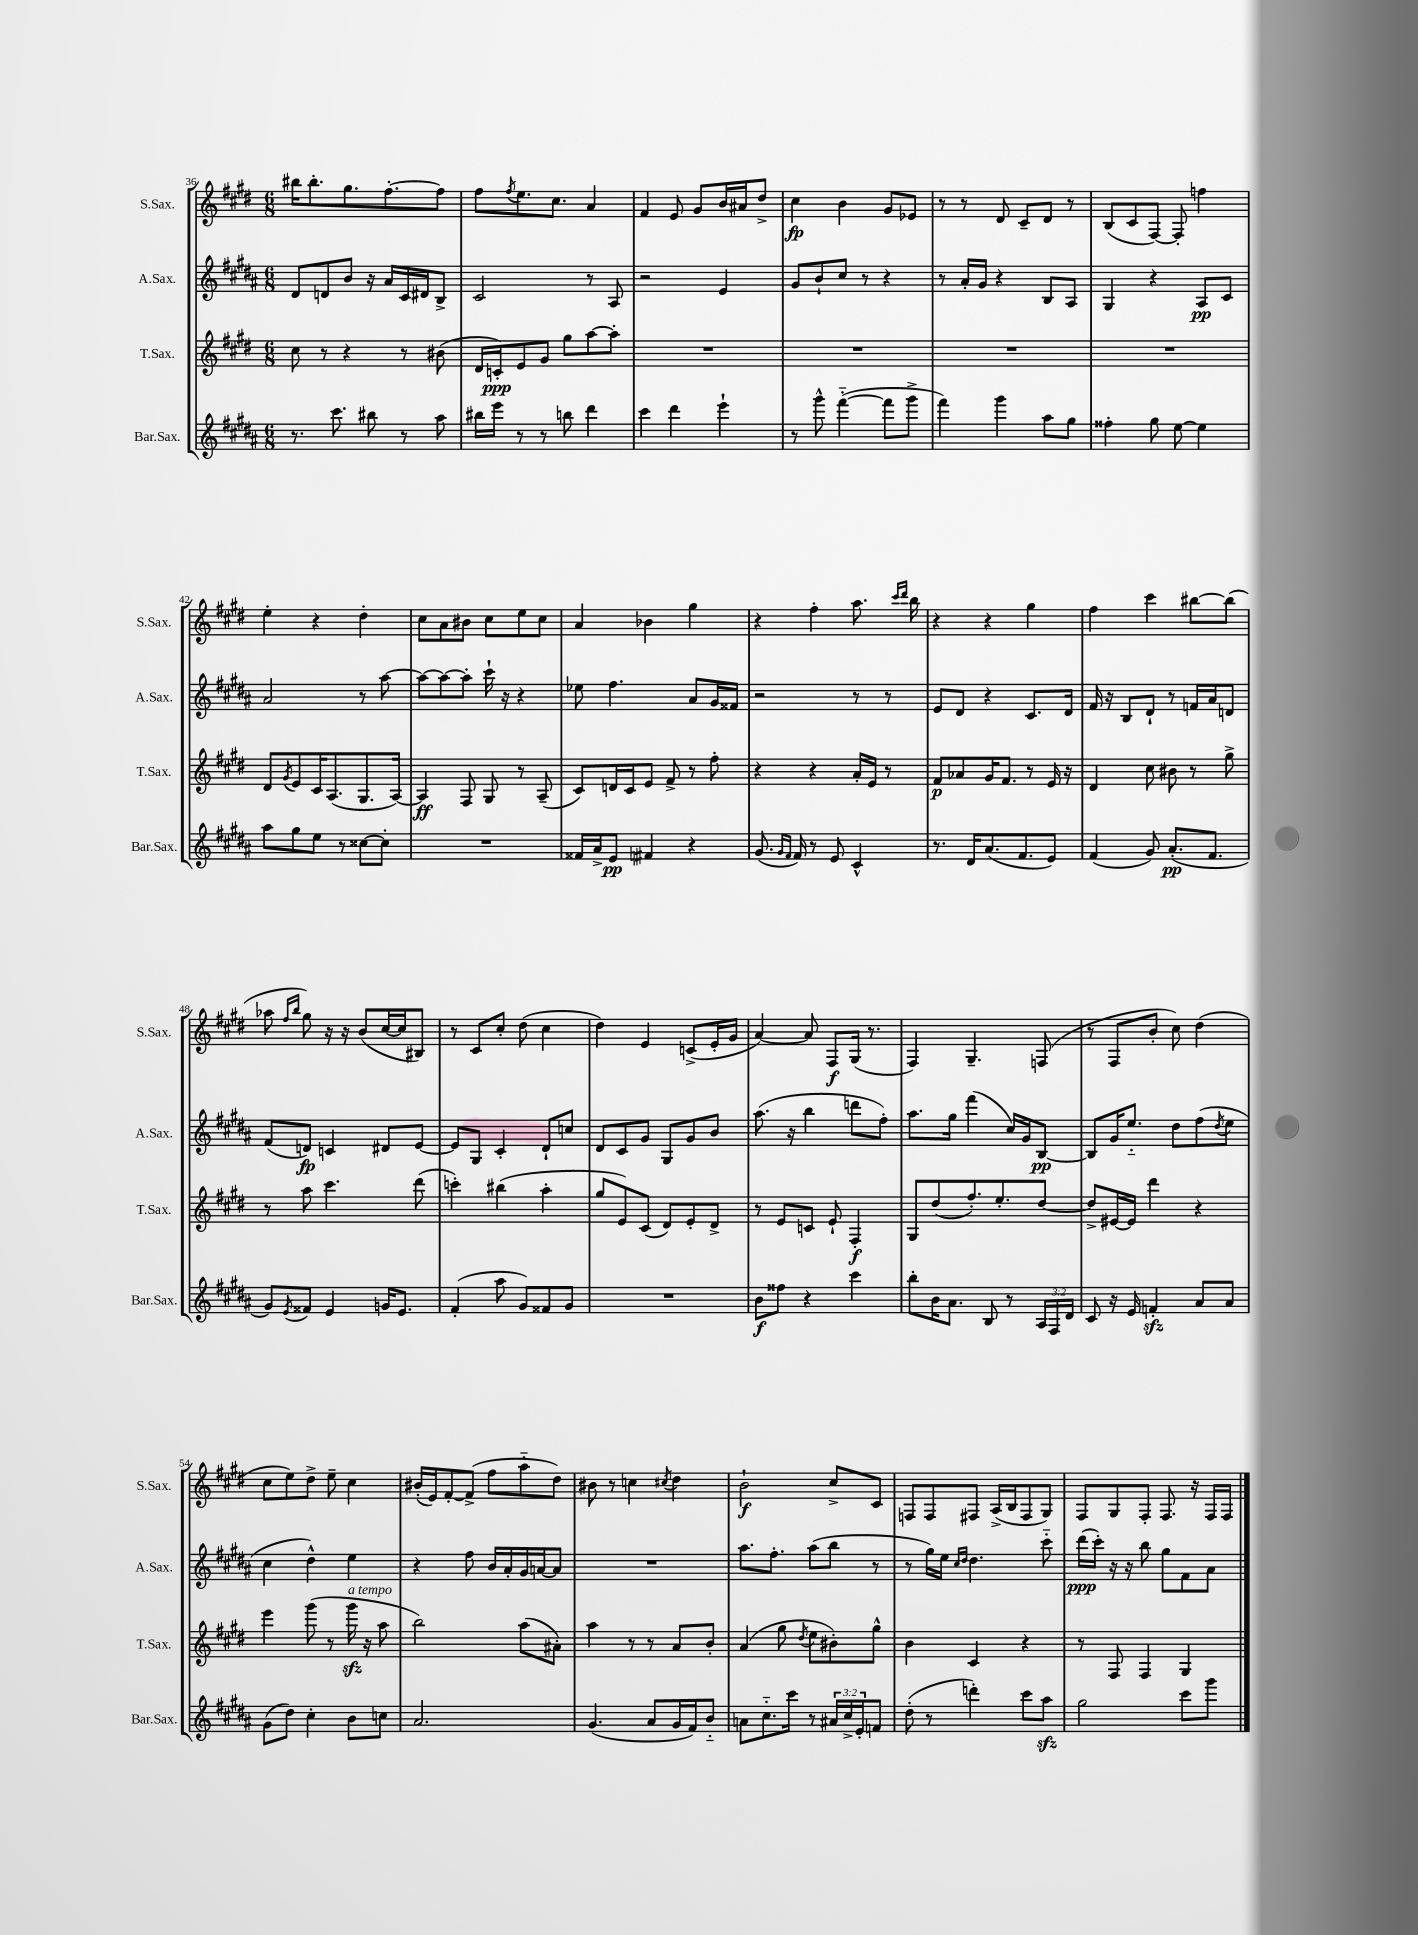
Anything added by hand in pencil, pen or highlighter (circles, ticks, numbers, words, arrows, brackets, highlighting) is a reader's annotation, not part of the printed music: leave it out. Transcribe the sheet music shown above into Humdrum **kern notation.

**kern	**kern	**kern	**kern
*staff4	*staff3	*staff2	*staff1
*clefG2	*clefG2	*clefG2	*clefG2
*k[f#c#g#d#a#]	*k[f#c#g#d#]	*k[f#c#g#d#a#]	*k[f#c#g#d#]
*M6/8	*M6/8	*M6/8	*M6/8
8.r	8cc#	8d#	16bb#
.	.	.	8.bb#'
.	8r	8d	.
8.ccc#	.	.	.
.	4r	8b	8.gg#
8bb#	.	16r	.
.	.	16a#	[8.ff#'
8r	8r	16c#	.
.	.	16d#	.
8aa#	(8b#	8B^	8ff#]
=	=	=	=
16bb#	16d#	2c#	8ff#
16eee	16c')	.	.
.	.	.	8qff#
8r	8e	.	8.ee
8r	8g#	.	.
.	.	.	8.cc#
8bb	8gg#	.	.
4ddd#	[8aa	8r	4a
.	8aa']	8A#	.
=	=	=	=
4ccc#	2.r	2r	4f#
4ddd#	.	.	8e
.	.	.	8g#
4eee`	.	4e	16b
.	.	.	16a#
.	.	.	8dd#^
=	=	=	=
8r	2.r	8g#	4cc#
8ggg#^^	.	8b`	.
([4fff#'~	.	8cc#	4b
.	.	8r	.
8fff#]	.	4r	8g#
8ggg#^	.	.	8e-
=	=	=	=
4fff#)	2.r	8r	8r
.	.	16a#'	8r
.	.	16g#	.
4ggg#	.	4r	8d#
.	.	.	8c#~
8aa#	.	8B	8d#
8gg#	.	8A#	8r
=	=	=	=
4ff##'	2.r	4G#	(8B
.	.	.	8c#
8gg#	.	4r	[8F#)
[8ee	.	.	8F#']
4ee]	.	8A#	4ff
.	.	8c#	.
=	=	=	=
8aa#	8d#	2a#	4ee'
.	8qg#	.	.
8gg#	8e	.	.
8ee	16c#	.	4r
.	(8.A	.	.
8r	.	.	.
[8cc##	8.G#	8r	4dd#'
8cc##']	.	[8aa#	.
.	[16A)	.	.
=	=	=	=
2.r	4A]	8aa#_	8cc#
.	.	8aa#_	8a
.	8F#	8aa#']	8b#
.	8G#	16ccc#`	8cc#
.	.	16r	.
.	8r	4r	8ee
.	(8A~	.	8cc#
=	=	=	=
16f##	8c#)	8ee-	4a
16a#^	.	.	.
8e	16d	4.ff#	.
.	16c#	.	.
4f#	8e	.	4b-
.	8f#^	.	.
4r	8r	8a#	4gg#
.	8ff#'	16g#	.
.	.	16f##	.
=	=	=	=
(8.g#	4r	2r	4r
16qqg#	.	.	.
16qqf#	.	.	.
16f#)	.	.	.
8r	4r	.	4ff#'
8e	.	.	.
4c#^^	16a'	8r	8.aa
.	16e	.	.
.	8r	8r	.
.	.	.	16qqccc#
.	.	.	16qqddd#
.	.	.	16bb
=	=	=	=
8.r	8f#	8e	4r
.	8a-	8d#	.
16d#	.	.	.
(8.a#	16g#	4r	4r
.	8.f#	.	.
8.f#	.	.	.
.	8r	8.c#	4gg#
8e)	16e	.	.
.	16r	16d#	.
=	=	=	=
(4f#	4d#	16f#	4ff#
.	.	16r	.
.	.	8B	.
8g#)	8cc#	8d#`	4ccc#
(8.a#'	8b#	8r	.
.	8r	16f	[8bb#
8.f#	.	16a#	.
.	8gg#^	8d	(8bb#]
=	=	=	=
8g#)	8r	(8f#	8aa-
.	.	.	16qqff#
8qe	.	.	16qqbb
8f##	8aa	8d)	8gg#)
4e	4.ccc#	4c	16r
.	.	.	16r
.	.	.	(8b
16g	.	8d#	[16cc#
8.e	.	.	16cc#]
.	(8ddd#	[8e	8B#)
=	=	=	=
(4f#'	4ccc')	8e]	8r
.	.	8G#	8c#
8aa#	(4bb#	4c#'	8cc#'
8g#)	.	.	(8dd#
8f##	4aa'	8d#`	4cc#
8g#	.	8cc	.
=	=	=	=
2.r	8gg#	8d#	4dd#)
.	8e)	8c#	.
.	(8c#	8g#	4e
.	8d#)	8G#	.
.	8e'	8g#	(8c^
.	8d#^	8b	16e'
.	.	.	16g#
=	=	=	=
8b	8r	(8.aa#	[4a)
8ff##	8e	.	.
.	.	16r	.
4r	8c	4bb	8a]
.	8e`	.	8F#
4ccc#	4F#'	8ddd	(16G#
.	.	.	8.r
.	.	8ff#')	.
=	=	=	=
8bb'	8G#	8.aa#	4F#)
16b	(8dd#	.	.
8.a#	.	16gg#	.
.	8.ff#')	(4fff#	4.G#~
8B	.	.	.
.	8.ee'	.	.
8r	.	16cc#)	.
.	.	16g#	.
24A#	[8dd#	[8B	(8F
24F#	.	.	.
24d#	.	.	.
=	=	=	=
8c#	8dd#^]	8B]	8r
16r	[16e#	16g#	8F#
16e	16e#]	8.ee'~	.
4f'	4ddd#	.	8b'
.	.	8dd#	8cc#)
8a#	4r	(8ff#	(4dd#
.	.	8qdd#	.
8a#	.	8ee	.
=	=	=	=
(8g#	4eee	4cc#	8cc#
8dd#)	.	.	8ee)
4cc#'	(8ggg#	4dd#^^)	8dd#^
.	8r	.	8ee~
8b	16ggg#	4ee	4cc#
.	16r	.	.
8cc	8aa	.	.
=	=	=	=
2.a#	2bb)	4r	(16b#'
.	.	.	16e)
.	.	.	[8f#'
.	.	8ff#	(8f#^]
.	.	16b	8ff#
.	.	16a#'	.
.	(8aa	16g#	8aa'~
.	.	[16a	.
.	8a#')	8a]	8dd#)
=	=	=	=
(4.g#	4aa	2.r	8b#
.	.	.	8r
.	8r	.	4cc
8a#	8r	.	.
.	.	.	8qcc#
16g#	8a	.	4dd#
16f#)	.	.	.
8b'~	8b'	.	.
=	=	=	=
8a	(4a	8.aa#	2b`
8.cc#'~	.	.	.
.	.	8.ff#'	.
.	8gg#	.	.
16ccc#	.	.	.
.	8qdd#	.	.
8r	8ee	(8aa#	.
24a#	8b#')	8bb	8cc#^
24cc#^	.	.	.
24e'	.	.	.
8f	8gg#^^	8r	8c#
=	=	=	=
(8dd#'	4b	8r	8F
8r	.	16gg#)	8F
.	.	16ee	.
.	.	16qqcc#	.
.	.	16qqdd#	.
4ddd')	4c#	4.dd#	8F#
.	.	.	(16A^
.	.	.	16B
8ccc#	4r	.	8F#
8aa#	.	8ccc#'~	8G#)
=	=	=	=
2gg#	8r	(16ddd#	8F#
.	.	16ccc#')	.
.	8F#	16r	8G#
.	.	16r	.
.	4F#	8bb	8F#'
.	.	8gg#	8.F#
8ccc#	4G#	8f#	.
.	.	.	16r
8ggg#	.	8a#	16F#
.	.	.	16F#
==	==	==	==
*-	*-	*-	*-
